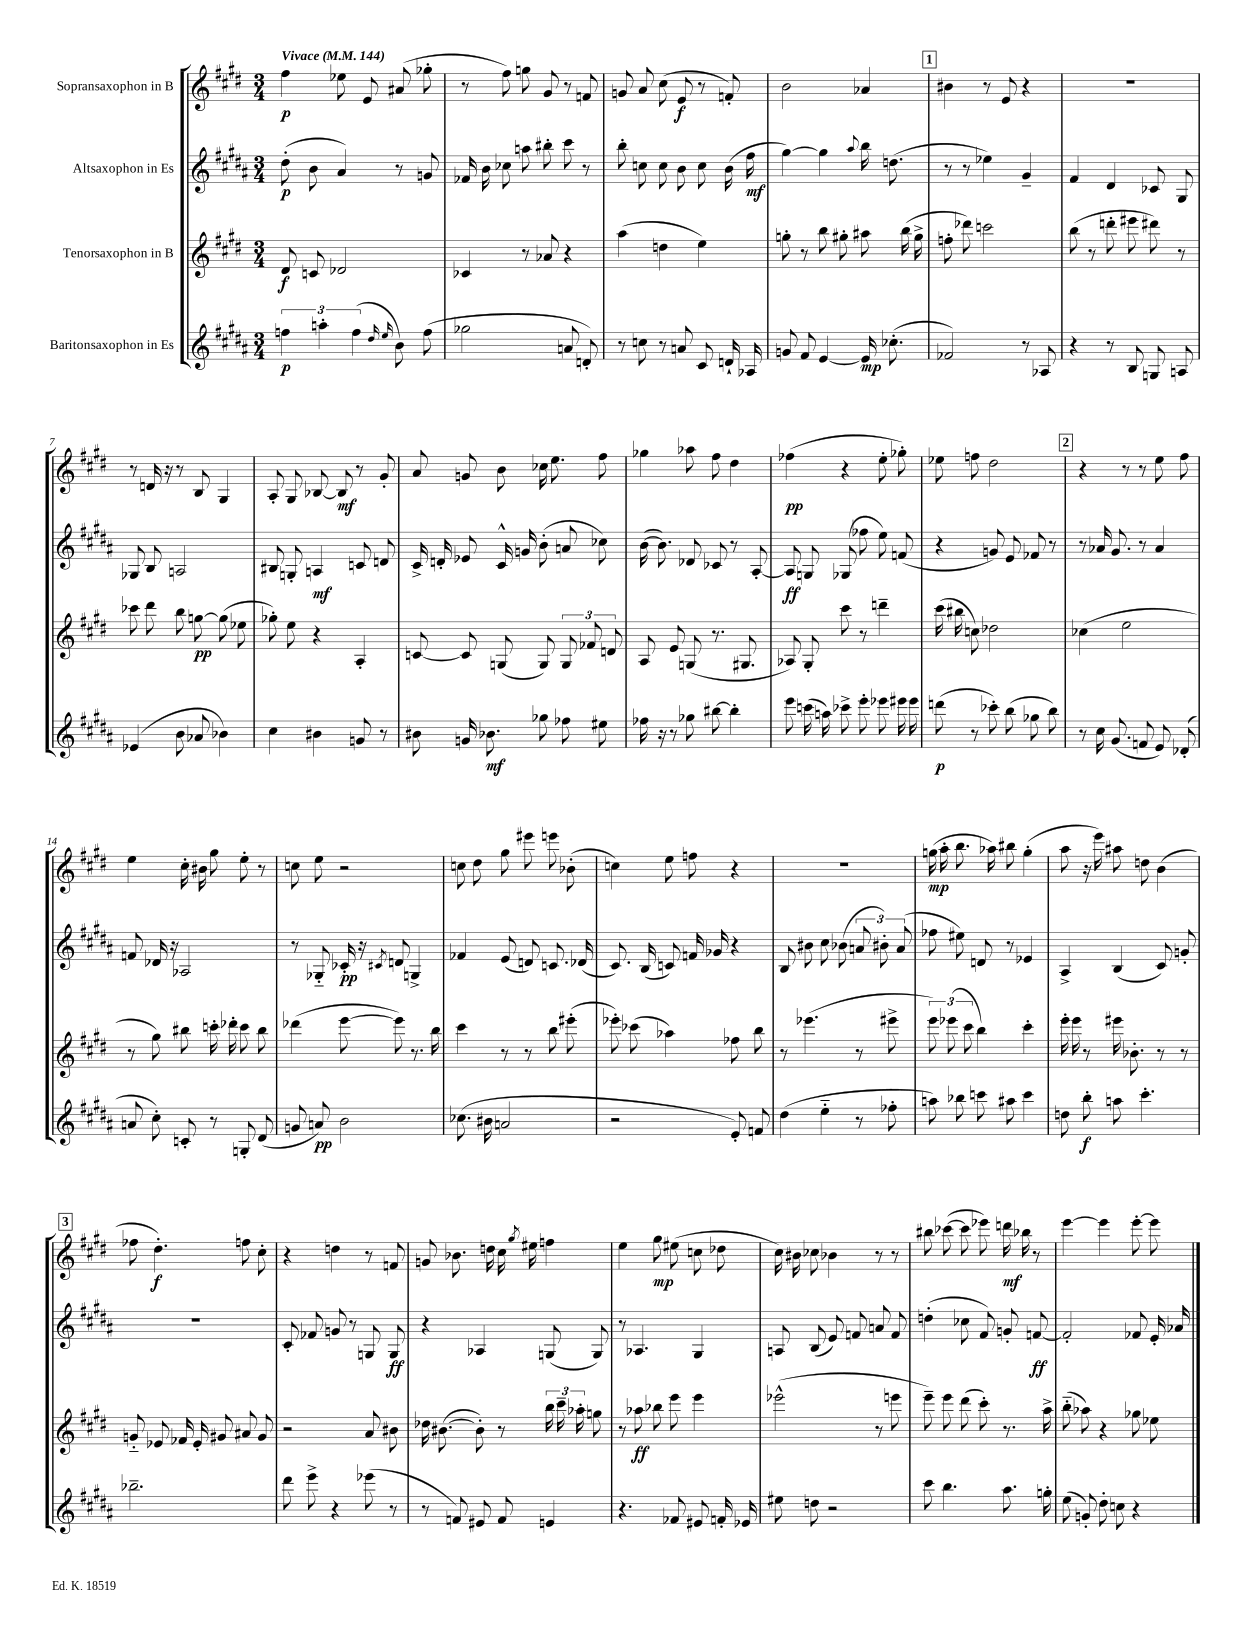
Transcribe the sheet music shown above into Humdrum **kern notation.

**kern	**dynam	**kern	**dynam	**kern	**dynam	**kern	**dynam
*part4	*part4	*part3	*part3	*part2	*part2	*part1	*part1
*staff4	*staff4	*staff3	*staff3	*staff2	*staff2	*staff1	*staff1
*I"Baritonsaxophon in Es	*	*I"Tenorsaxophon in B	*	*I"Altsaxophon in Es	*	*I"Sopransaxophon in B	*
*clefG2	*	*clefG2	*	*clefG2	*	*clefG2	*
*k[f#c#g#d#a#]	*	*k[f#c#g#d#]	*	*k[f#c#g#d#a#]	*	*k[f#c#g#d#]	*
*M3/4	*	*M3/4	*	*M3/4	*	*M3/4	*
*MM144	*	*MM144	*	*MM144	*	*MM144	*
=1	=1	=1	=1	=1	=1	=1	=1
!	!	!	!	!	!	!LO:TX:a:B:t=Vivace	!
6ffn\	p	8d#/	f	(8dd#'\	p	4ff#\	p
.	.	8cn/	.	8b\	.	.	.
6aan'\	.	.	.	.	.	.	.
.	.	2d-X/	.	4a#/)	.	8ee-X\	.
(6ff\	.	.	.	.	.	.	.
.	.	.	.	.	.	8e/	.
16qqdd#/	.	.	.	.	.	.	.
16qqee/	.	.	.	.	.	.	.
8b\)	.	.	.	8r	.	(8a#X/	.
(8ff\	.	.	.	8gn/	.	8gg-X'\	.
=2	=2	=2	=2	=2	=2	=2	=2
2gg-X\	.	4c-X/	.	16f-X/	.	8r	.
.	.	.	.	16b\	.	.	.
.	.	.	.	8cc-X\	.	8ff#\)	.
.	.	8r	.	8aan\	.	8ggn\	.
.	.	8a-X/	.	8bb#X'\	.	8g#/	.
8an/	.	4r	.	8ccc#\	.	8r	.
8dn'/)	.	.	.	8r	.	8fn/	.
=3	=3	=3	=3	=3	=3	=3	=3
8r	.	(4aa\	.	8bb'\	.	8gn/	.
8ccn\	.	.	.	8ccn\	.	8a/	.
8r	.	4ddn\	.	8cc\	.	(8cc#\	.
8an/	.	.	.	8b\	.	8e/	f
8c#/	.	4ee\)	.	8cc\	.	8r	.
16dn`/	.	.	.	(16b\	.	8fn'/)	.
16A-X/	.	.	.	16ff#\	mf	.	.
=4	=4	=4	=4	=4	=4	=4	=4
8gn/	.	8ggn'\	.	[4gg#\)	.	2b\	.
8f#/	.	8r	.	.	.	.	.
[4e/	.	8bb\	.	4gg#\]	.	.	.
.	.	8gg#X'\	.	.	.	.	.
.	.	.	.	8qqaa#/	.	.	.
16e/]	mp	8aa#X\	.	16bb\	.	4a-X/	.
(8.cc-X'\	.	.	.	(8.ddn\	.	.	.
.	.	(16bb\	.	.	.	.	.
.	.	16gg#^\	.	.	.	.	.
!!LO:REH:place=s1:t=1
=5	=5	=5	=5	=5	=5	=5	=5
2f-X/)	.	8ffn'\	.	8r	.	4b#X\	.
.	.	8ddd-X\)	.	8r	.	.	.
.	.	2cccn\	.	4ee-X\)	.	8r	.
.	.	.	.	.	.	8e/	.
8r	.	.	.	4g#~/	.	4r	.
8A-X/	.	.	.	.	.	.	.
=6	=6	=6	=6	=6	=6	=6	=6
4r	.	(8bb\	.	4f#/	.	2.r	.
.	.	8r	.	.	.	.	.
8r	.	8dddn'\	.	4d#/	.	.	.
8B/	.	8eee#X\	.	.	.	.	.
8Gn/	.	8ddd#X\)	.	8c-X/	.	.	.
8An/	.	8r	.	8G#/	.	.	.
!!LO:LB:g=z
=7	=7	=7	=7	=7	=7	=7	=7
(4e-X/	.	8ccc-X\	.	8G-X/	.	8r	.
.	.	8ddd#\	.	8B/	.	16dn/	.
.	.	.	.	.	.	16r	.
8b\	.	8bb\	.	2An/	.	8r	.
8a-X/	.	[8ggn\	pp	.	.	8B/	.
4b-X\)	.	(8gg\]	.	.	.	4G#/	.
.	.	8ee-X\	.	.	.	.	.
=8	=8	=8	=8	=8	=8	=8	=8
4cc#\	.	8gg-X'\)	.	8B#X/	.	8A'/	.
.	.	8ee\	.	8Gn'/	.	8G#/	.
4b#X\	.	4r	.	4An/	mf	[8B-X/	.
.	.	.	.	.	.	8B-/]	mf
8gn/	.	4A'/	.	8cn/	.	8r	.
8r	.	.	.	8dn/	.	8g#'/	.
=9	=9	=9	=9	=9	=9	=9	=9
8b#X\	.	[8cn/	.	16c#^/	.	8a/	.
.	.	.	.	16dn'/	.	.	.
16gn/	.	8c/]	.	8e-X/	.	8gn/	.
8.b-X\	mf	.	.	.	.	.	.
.	.	(8Gn/	.	16c#^^/	.	8b\	.
.	.	.	.	16gn/	.	.	.
8gg-X\	.	8G/)	.	(8b'\	.	16cc-X\	.
.	.	.	.	.	.	8.ee\	.
8ff-X\	.	12G/	.	8an/	.	.	.
.	.	12f-X/	.	.	.	.	.
8ee#X\	.	.	.	8cc-X\)	.	8ff#\	.
.	.	12dn/	.	.	.	.	.
=10	=10	=10	=10	=10	=10	=10	=10
16ff-X\	.	8A/	.	([16b\	.	4gg-X\	.
16r	.	.	.	8.b\])	.	.	.
8r	.	8e/	.	.	.	.	.
8gg-X\	.	(8Gn/	.	8d-X/	.	8aa-X\	.
[8bb#X\	.	8.r	.	8c-X/	.	8ff#\	.
4bb#'\]	.	.	.	8r	.	4dd#\	.
.	.	8.G#X/	.	.	.	.	.
.	.	.	.	[8A#'/	.	.	.
=11	=11	=11	=11	=11	=11	=11	=11
8eee\	.	8A-X/)	.	8A#/]	ff	(4ff-X\	pp
(16cccn\	.	8G#'/	.	8Gn/	.	.	.
16aan\)	.	.	.	.	.	.	.
8ccc-X^\	.	8ccc#\	.	(8G-X/	.	4r	.
8eee'\	.	8r	.	8ff-X\	.	.	.
8eee-X\	.	4dddn~\	.	8ee\)	.	8ee'\	.
16eee#X\	.	.	.	(8fn/	.	8gg-X'\)	.
16eee#\	.	.	.	.	.	.	.
=12	=12	=12	=12	=12	=12	=12	=12
(8dddn\	p	(16ccc#\	.	4r	.	8ee-X\	.
.	.	16bb#X\	.	.	.	.	.
8r	.	8ccn\)	.	.	.	8ffn\	.
8ccc-X'\)	.	2dd-X\	.	8gn/)	.	2dd#\	.
(8bb\	.	.	.	8e/	.	.	.
8gg-X\	.	.	.	8f-X/	.	.	.
8bb\)	.	.	.	8r	.	.	.
!!LO:REH:place=s1:t=2
=13	=13	=13	=13	=13	=13	=13	=13
8r	.	(4cc-X\	.	8r	.	4r	.
16cc#\	.	.	.	16a-X/	.	.	.
(8.g#/	.	.	.	8.g#/	.	.	.
.	.	2ee\	.	.	.	8r	.
8fn/	.	.	.	8r	.	8r	.
8e/)	.	.	.	4a-/	.	8ee\	.
(8d-X'/	.	.	.	.	.	8ff#\	.
!!LO:LB:g=z
=14	=14	=14	=14	=14	=14	=14	=14
8an/	.	8r	.	8fn/	.	4ee\	.
8cc#'\)	.	8gg#\)	.	16d-X/	.	.	.
.	.	.	.	16r	.	.	.
8cn'/	.	8bb#X\	.	2A-X/	.	16cc#'\	.
.	.	.	.	.	.	16b#X\	.
8r	.	16cccn'\	.	.	.	8gg#\	.
.	.	16ddd-X'\	.	.	.	.	.
8Gn'/	.	8ccc\	.	.	.	8ee'\	.
(8d#/	.	8bb#\	.	.	.	8r	.
=15	=15	=15	=15	=15	=15	=15	=15
8gn/	.	(4ddd-X\	.	8r	.	8ccn\	.
8an/)	pp	.	.	8G-X/	.	8ee\	.
2b\	.	[8eee\	.	16c-X'/	pp	2r	.
.	.	.	.	16r	.	.	.
.	.	.	.	8qc#X/	.	.	.
.	.	8eee\])	.	8dn/	.	.	.
.	.	8.r	.	4Gn^/	.	.	.
.	.	16bb\	.	.	.	.	.
=16	=16	=16	=16	=16	=16	=16	=16
(8.cc-X\	.	4ccc#\	.	4f-X/	.	8ccn\	.
.	.	.	.	.	.	8dd#\	.
16b#X\	.	.	.	.	.	.	.
2an/	.	8r	.	(8e/	.	8gg#\	.
.	.	8r	.	8dn/)	.	8eee#X\	.
.	.	8bb\	.	8.cn/	.	8eeen\	.
.	.	(8eee#X'\	.	.	.	(8b-X'\	.
.	.	.	.	(16d-X/	.	.	.
=17	=17	=17	=17	=17	=17	=17	=17
2r	.	8eee-X'\)	.	8.c#/)	.	4ccn\)	.
.	.	(8ccc-X\	.	.	.	.	.
.	.	.	.	(16B/	.	.	.
.	.	4aa-X\)	.	8cn/)	.	8ee\	.
.	.	.	.	16fn/	.	8ffn\	.
.	.	.	.	16g-X/	.	.	.
8e'/)	.	8ff-X\	.	4r	.	4r	.
8fn/	.	8bb\	.	.	.	.	.
=18	=18	=18	=18	=18	=18	=18	=18
(4dd#\	.	8r	.	8B/	.	2.r	.
.	.	(4.eee-X\	.	8b#X\	.	.	.
4ee\	.	.	.	8cc#\	.	.	.
.	.	.	.	(8b-X\	.	.	.
8r	.	8r	.	12an/	.	.	.
.	.	.	.	12b#X'\)	.	.	.
8ff-X'\	.	8eee#X^\	.	.	.	.	.
.	.	.	.	(12a/	.	.	.
=19	=19	=19	=19	=19	=19	=19	=19
8aan\)	.	12eee\)	.	8ff-X\	.	(16ggn\	mp
.	.	.	.	.	.	16aa'\	.
.	.	(12eee-X\	.	.	.	.	.
8bb-X\	.	.	.	8ee#X\)	.	8.bb\	.
.	.	12ccc#\	.	.	.	.	.
8cccn\	.	4bb\)	.	8dn/	.	.	.
.	.	.	.	.	.	16aa-X\)	.
8aa#X\	.	.	.	8r	.	8bb#X\	.
4ccc\	.	4ccc#'\	.	4e-X/	.	(4gg'\	.
=20	=20	=20	=20	=20	=20	=20	=20
8ddn\	.	16eee'\	.	4A#^/	.	8aa\	.
.	.	16eee\	.	.	.	.	.
8bb'\	f	8r	.	.	.	16r	.
.	.	.	.	.	.	16eee\)	.
8aan\	.	16eee#X\	.	(4B/	.	8aa#X\	.
.	.	8.b-X'\	.	.	.	.	.
4.ccc#'\	.	.	.	.	.	8ddn\	.
.	.	8r	.	8c#/)	.	(4b\	.
.	.	8r	.	8gn'/	.	.	.
!!LO:LB:g=z
!!LO:REH:place=s1:t=3
=21	=21	=21	=21	=21	=21	=21	=21
2.bb-X~\	.	8gn/	.	2.r	.	8ff-X\	.
.	.	8e-X/	.	.	.	4.dd#'\)	f
.	.	16f-X/	.	.	.	.	.
.	.	16e-'/	.	.	.	.	.
.	.	8g#X/	.	.	.	.	.
.	.	8a#X/	.	.	.	8ffn\	.
.	.	8g#/	.	.	.	8cc#'\	.
=22	=22	=22	=22	=22	=22	=22	=22
8ddd#\	.	2r	.	8c#'/	.	4r	.
8eee^\	.	.	.	8f-X/	.	.	.
4r	.	.	.	8gn/	.	4ddn\	.
.	.	.	.	8r	.	.	.
(8eee-X\	.	8a/	.	8Gn/	.	8r	.
8r	.	8b#X\	.	8G/	ff	8fn/	.
=23	=23	=23	=23	=23	=23	=23	=23
8r	.	16dd-X\	.	4r	.	8gn/	.
.	.	([8.b#X\	.	.	.	.	.
8fn/)	.	.	.	.	.	8.b-X\	.
8e#X/	.	8b#'\])	.	4A-X/	.	.	.
.	.	.	.	.	.	16ddn\	.
8f/	.	8r	.	.	.	16cc#\	.
.	.	.	.	.	.	8qgg#/	.
.	.	.	.	.	.	16ee#X\	.
4en/	.	24bb\	.	(8Gn/	.	4ffn\	.
.	.	24ccc#~\	.	.	.	.	.
.	.	24aa-X'\	.	.	.	.	.
.	.	8ggn\	.	8G/)	.	.	.
=24	=24	=24	=24	=24	=24	=24	=24
4.r	.	8r	.	8r	.	4ee\	.
.	.	8aa-X\	ff	4.A-X/	.	.	.
.	.	8bb-X\	.	.	.	8gg#\	mp
8f-X/	.	8eee\	.	.	.	(8ee#X\	.
8e#X/	.	4eee\	.	4G#/	.	8ccn\	.
16fn'/	.	.	.	.	.	8dd-X\	.
16e-X/	.	.	.	.	.	.	.
=25	=25	=25	=25	=25	=25	=25	=25
8ee#X\	.	(2eee-X^^\	.	8An/	.	16cc#\)	.
.	.	.	.	.	.	16b#X\	.
8ddn\	.	.	.	(8B/	.	8cc-X\	.
2r	.	.	.	8e/)	.	4b-X\	.
.	.	.	.	8fn/	.	.	.
.	.	8r	.	8an/	.	8r	.
.	.	8eeen\	.	8f/	.	8r	.
=26	=26	=26	=26	=26	=26	=26	=26
8ccc#\	.	8eee~\)	.	(4ddn'\	.	8bb#X\	.
4.bb\	.	8eee\	.	.	.	([8ccc-X\	.
.	.	(8ddd#\	.	8cc-X\	.	8ccc-\]	.
.	.	8ccc#'\)	.	8f#/)	.	8eee-X\)	.
8.aa#\	.	8.r	.	8gn'/	.	16dddn\	mf
.	.	.	.	.	.	16bb-X\	.
.	.	.	.	[8fn/	ff	8r	.
16ggn'\	.	16aa^\	.	.	.	.	.
=27	=27	=27	=27	=27	=27	=27	=27
(8ee\	.	(8bb\	.	2f'/]	.	[4eee\	.
8gn'/)	.	8aa-X\)	.	.	.	.	.
8dd#'\	.	4r	.	.	.	4eee\]	.
8ccn\	.	.	.	.	.	.	.
4r	.	8gg-X\	.	8f-X/	.	[8eee'\	.
.	.	8ee-X\	.	16e'/	.	8eee\]	.
.	.	.	.	16a-X/	.	.	.
==	==	==	==	==	==	==	==
*-	*-	*-	*-	*-	*-	*-	*-
